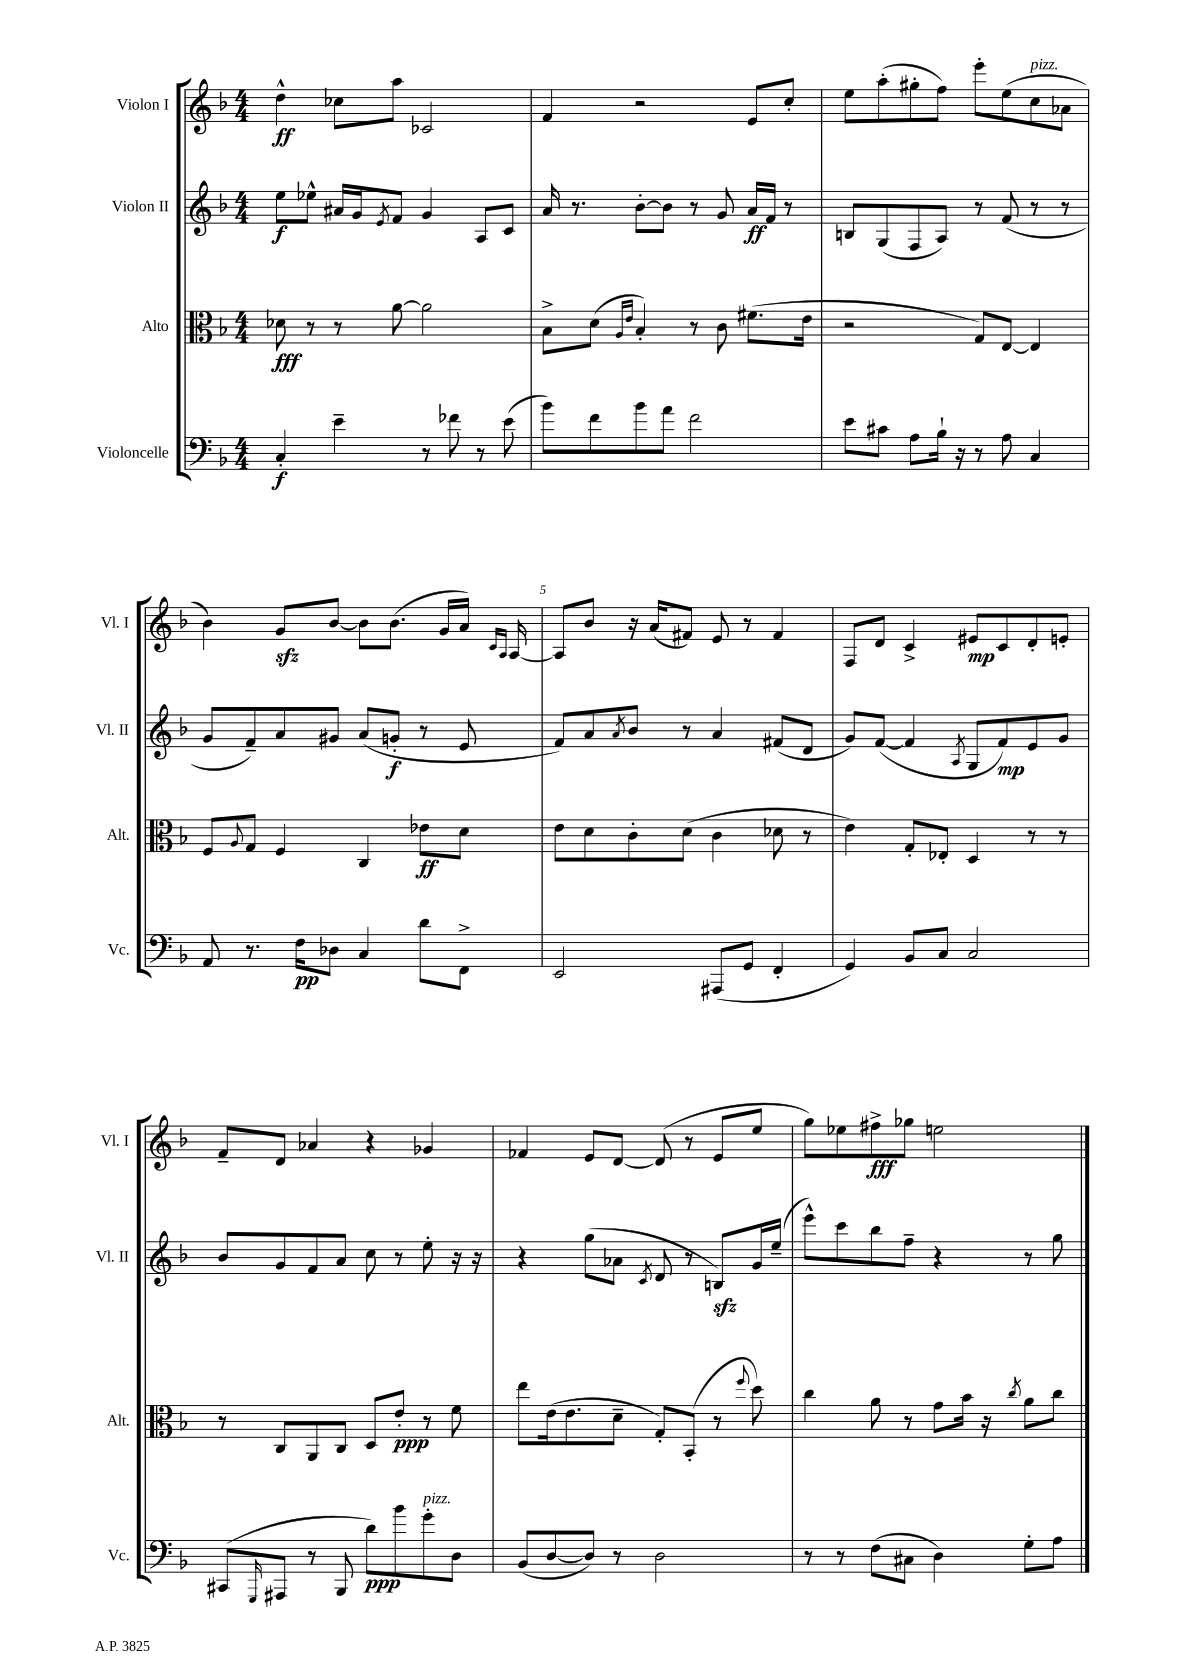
<<
\new StaffGroup <<
\new Staff = "s0" \with { instrumentName = "Violon I" shortInstrumentName = "Vl. I" } {
    \clef treble \key f \major \numericTimeSignature \time 4/4
    d''4-^\ff ces''8 a''8 ces'2 |
    f'4 r2 e'8 c''8-. |
    e''8 a''8-.( gis''8-. f''8) e'''8-. e''8( c''8^\markup { \italic "pizz." } aes'8 |
    bes'4) g'8\sfz bes'8~ bes'8 bes'8.( g'16 a'16) \grace { c'16 a16 } a16~ |
    a8 bes'8 r16 a'16( fis'8) e'8 r8 fis'4 |
    f8 d'8 c'4-> eis'8\mp c'8 d'8-. e'8-. |
    f'8-- d'8 aes'4 r4 ges'4 |
    fes'4 e'8 d'8~ d'8( r8 e'8 e''8 |
    g''8) ees''8 fis''8->\fff ges''8 e''2 \bar "|." |
}
\new Staff = "s1" \with { instrumentName = "Violon II" shortInstrumentName = "Vl. II" } {
    \clef treble \key f \major \numericTimeSignature \time 4/4
    e''8\f ees''8-^ ais'16 g'16 \acciaccatura { e'8 } f'8 g'4 a8 c'8 |
    a'16 r8. bes'8~-. bes'8 r8 g'8 a'16\ff f'16 r8 |
    b8 g8( f8 a8) r8 f'8( r8 r8 |
    g'8 f'8--) a'8 gis'8 a'8( g'8-.\f r8 e'8 |
    f'8) a'8 \acciaccatura { a'8 } bes'8 r8 a'4 fis'8( d'8 |
    g'8) f'8~( f'4 \acciaccatura { a8 } g8 f'8\mp) e'8 g'8 |
    bes'8 g'8 f'8 a'8 c''8 r8 e''8-. r16 r16 |
    r4 g''8( aes'8 \acciaccatura { c'8 } d'8 r8 b8\sfz) g'16 e''16--( |
    e'''8-^) c'''8 bes''8 f''8-- r4 r8 g''8 \bar "|." |
}
\new Staff = "s2" \with { instrumentName = "Alto" shortInstrumentName = "Alt." } {
    \clef alto \key f \major \numericTimeSignature \time 4/4
    des'8\fff r8 r8 a'8~ a'2 |
    bes8-> d'8( \grace { a16 e'16 } bes4-.) r8 c'8 fis'8.( e'16 |
    r2 g8) e8~ e4 |
    f8 \appoggiatura { a8 } g8 f4 c4 ees'8\ff d'8 |
    e'8 d'8 c'8-. d'8( c'4 des'8 r8 |
    e'4) g8-. ees8-. d4 r8 r8 |
    r8 c8 a,8 c8 d8 e'8-.\ppp r8 f'8 |
    e''8 e'16( e'8. d'8-- g8-.) bes,8-.( r8 \appoggiatura { f''8 } d''8) |
    c''4 a'8 r8 g'8 bes'16 r16 \acciaccatura { c''8 } a'8 c''8 \bar "|." |
}
\new Staff = "s3" \with { instrumentName = "Violoncelle" shortInstrumentName = "Vc." } {
    \clef bass \key f \major \numericTimeSignature \time 4/4
    c4-.\f e'4-- r8 fes'8 r8 e'8( |
    bes'8) f'8 bes'8 a'8 f'2 |
    e'8 cis'8 a8 bes16-! r16 r8 a8 c4 |
    a,8 r8. f16\pp des8 c4 d'8 f,8-> |
    e,2 ais,,8( g,8 f,4-. |
    g,4) bes,8 c8 c2 |
    cis,8( \grace { g,,16 } ais,,8 r8 bes,,8 d'8\ppp) bes'8 g'8-.^\markup { \italic "pizz." } d8 |
    bes,8( d8~ d8) r8 d2 |
    r8 r8 f8( cis8 d4) g8-. a8 \bar "|." |
}
>>
>>
\layout { \context { \Score \override BarNumber.break-visibility = ##(#f #t #t) barNumberVisibility = #(every-nth-bar-number-visible 5) } }
